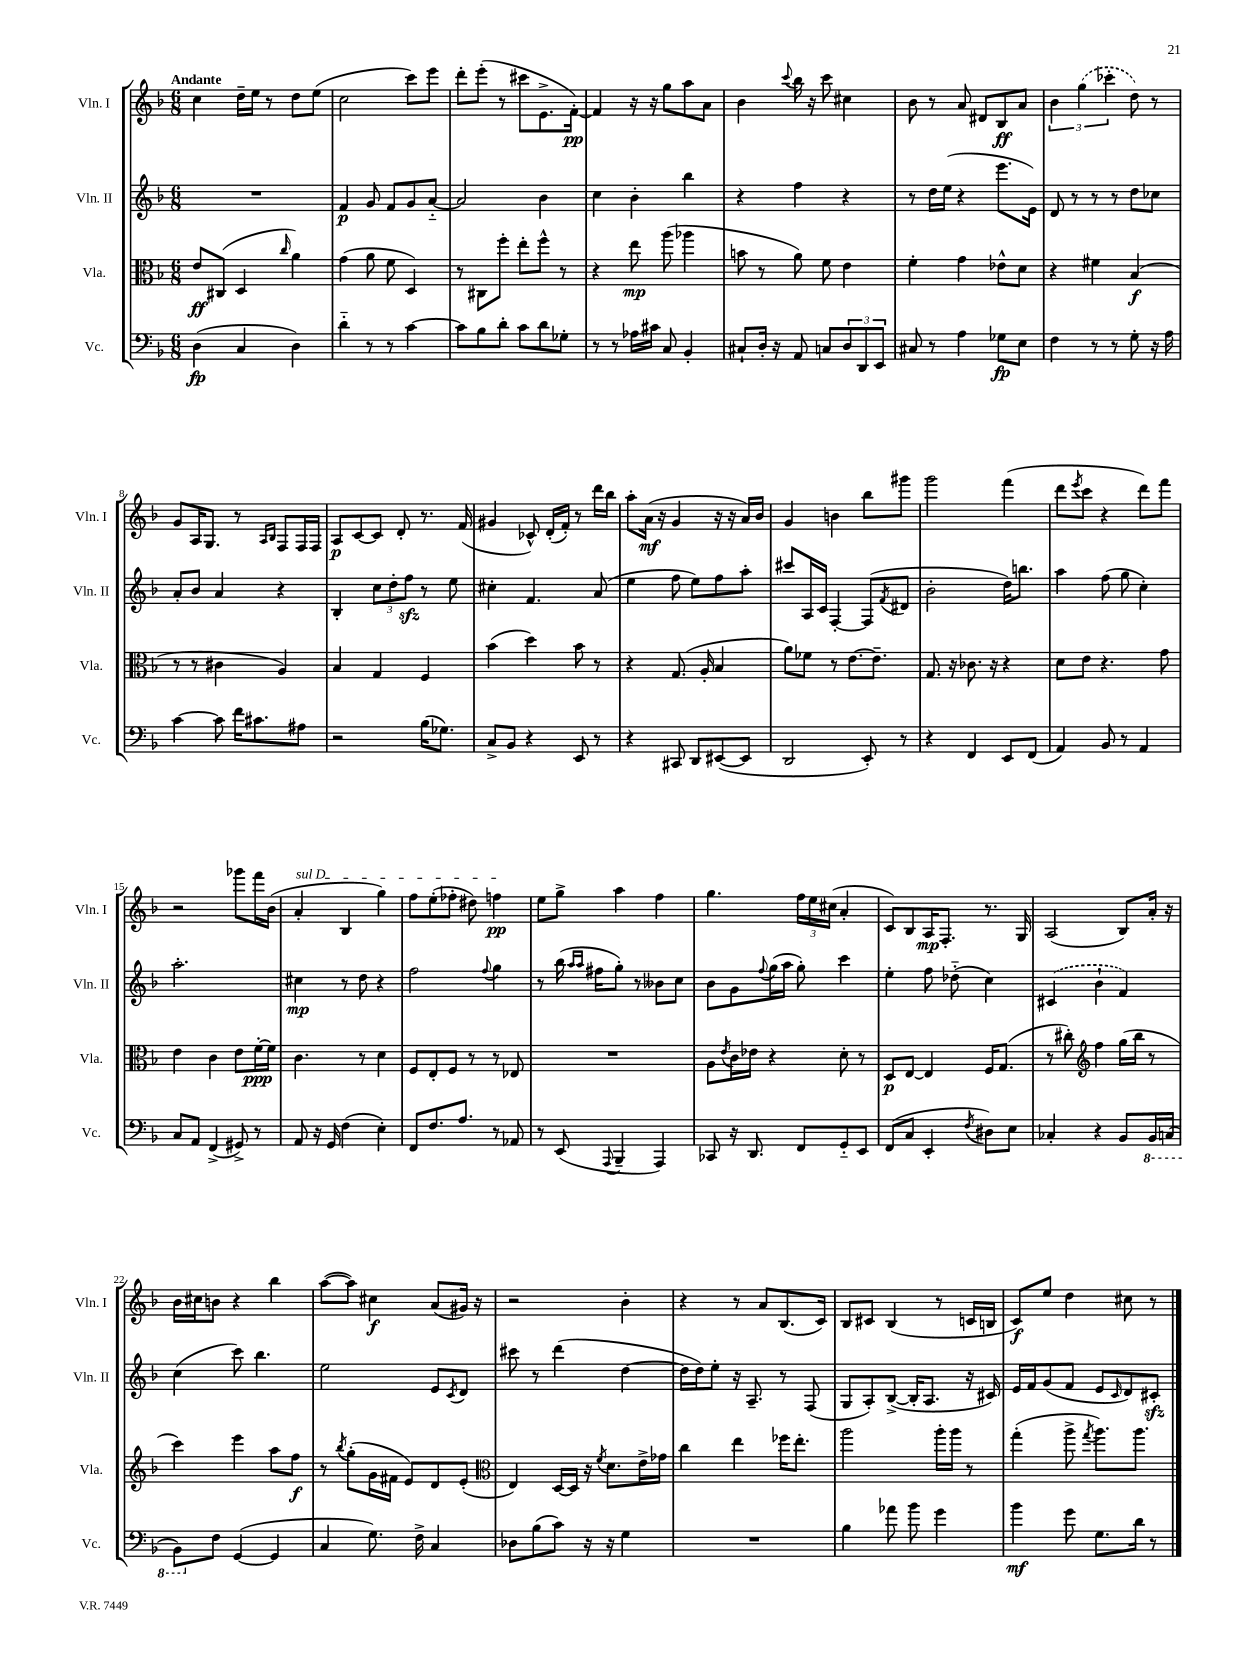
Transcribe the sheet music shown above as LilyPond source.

<<
\new StaffGroup <<
\new Staff = "s0" \with { instrumentName = "Vln. I" shortInstrumentName = "Vln. I" } {
    \clef treble \key f \major \numericTimeSignature \time 6/8 \tempo "Andante"
    c''4 d''16-- e''16 r8 d''8 e''8( |
    c''2 c'''8) e'''8 |
    d'''8-. e'''8-.( r8 cis'''8 e'8.-> f'16~-.\pp) |
    f'4 r16 r16 g''8 a''8 a'8 |
    bes'4 \appoggiatura { c'''8 } bes''16 r16 c'''8 cis''4 |
    bes'8 r8 a'8 dis'8 bes8\ff a'8 |
    \tuplet 3/2 { bes'4 \once \slurDashed g''4( ces'''4-. } d''8) r8 |
    g'8 a16 g8. r8 \grace { a16 bes16 } f8 f16 f16 |
    a8\p c'8~ c'8 d'8-. r8. f'16( |
    gis'4 ces'8-^) d'16-.( f'16-.) r8 d'''16 bes''16 |
    a''8-. a'16\mf( r16 g'4 r16 r16 a'16) bes'16 |
    g'4 b'4 bes''8 gis'''8 |
    g'''2 f'''4( |
    d'''8 \acciaccatura { e'''8 } c'''8 r4 d'''8) f'''8 |
    r2 ges'''8 f'''16 bes'16( |
    \once \override TextSpanner.bound-details.left.text = \markup { \italic "sul D" } a'4-.\startTextSpan bes4 g''4) |
    f''8 e''8-.( fes''8-. dis''8) f''4\pp\stopTextSpan |
    e''8 g''8-> a''4 f''4 |
    g''4. \tuplet 3/2 { f''16 e''16 cis''16( } a'4-. |
    c'8) bes8 a16\mp f8.-. r8. g16 |
    a2( bes8) a'16-. r16 |
    bes'16 cis''16 b'8 r4 bes''4 |
    a''8~( a''8) cis''4\f a'8( gis'16) r16 |
    r2 bes'4-. |
    r4 r8 a'8 bes8.( c'16) |
    bes8 cis'8 bes4( r8 c'16 b16 |
    c'8\f) e''8 d''4 cis''8 r8 \bar "|." |
}
\new Staff = "s1" \with { instrumentName = "Vln. II" shortInstrumentName = "Vln. II" } {
    \clef treble \key f \major \numericTimeSignature \time 6/8
    R2. |
    f'4\p g'8 f'8 g'8 a'8~-_ |
    a'2 bes'4 |
    c''4 bes'4-. bes''4 |
    r4 f''4 r4 |
    r8 d''16 e''16( r4 e'''8. e'16) |
    d'8 r8 r8 r8 d''8 ces''8 |
    a'8-. bes'8 a'4 r4 |
    bes4-. \tuplet 3/2 { c''8 d''8-. f''8\sfz } r8 e''8 |
    cis''4-. f'4. a'8( |
    e''4 f''8 e''8) f''8 a''8-. |
    cis'''8 a16 c'16 f4~-. f8( \acciaccatura { f'8 } dis'8 |
    bes'2-. d''16) b''8. |
    a''4 f''8( g''8 c''4-.) |
    a''2.-. |
    cis''4\mp r8 d''8 r4 |
    f''2 \appoggiatura { f''8 } g''4 |
    r8 bes''16( \grace { a''16 a''16 } fis''16 g''8-.) r8 beses'8 c''8 |
    bes'8 g'8 \appoggiatura { f''8 } g''16( a''16 g''8-.) c'''4 |
    e''4-. f''8 des''8-_( c''4) |
    \once \slurDashed cis'4( bes'4-! f'4) |
    c''4( c'''8) bes''4. |
    e''2 e'8 \acciaccatura { c'8 } d'8 |
    cis'''8 r8 d'''4( d''4~ |
    d''16 d''16) e''8-. r16 a8.-- r8 f8( |
    g8 a8-.) bes8~->( bes16-. a8. r16 cis'16) |
    e'16 f'16 g'8( f'8 e'8 \grace { c'16 } d'8) cis'8-.\sfz \bar "|." |
}
\new Staff = "s2" \with { instrumentName = "Vla." shortInstrumentName = "Vla." } {
    \clef alto \key f \major \numericTimeSignature \time 6/8
    e'8\ff cis8( d4 \grace { c''16 } a'4) |
    g'4( a'8 f'8 d4) |
    r8 cis8 f''8-. e''8-. f''8-^ r8 |
    r4 e''8\mp a''8( aes''4 |
    b'8 r8 a'8) f'8 e'4 |
    f'4-. g'4 ees'8-^ d'8 |
    r4 fis'4 bes4\f( |
    r8 r8 cis'4 a4) |
    bes4 g4 f4 |
    bes'4( d''4) bes'8 r8 |
    r4 g8.( a16-. bes4 |
    a'8) fes'8 r8 e'8.~ e'8.-- |
    g8. r16 ces'8. r16 r4 |
    d'8 e'8 r4. g'8 |
    e'4 c'4 e'8 f'16~-.\ppp f'16 |
    c'4. r8 d'4 |
    f8 e8-. f8 r8 r8 ees8 |
    R2. |
    a8 \acciaccatura { e'8 } c'16 ees'16 r4 d'8-. r8 |
    d8\p e8~ e4 f16 g8.( |
    r8 cis''8-.) \clef treble f''4 g''16( bes''16 r8 |
    c'''4) e'''4 a''8 f''8\f |
    r8 \acciaccatura { bes''8 } g''8-.( g'16 fis'16 e'8) d'8 e'8-.( |
    \clef alto e4) d16~ d16 r16 \acciaccatura { f'8 } d'8. e'16-> ges'16 |
    c''4 e''4 fes''16 e''8.-. |
    a''2 a''16-. a''16 r8 |
    g''4-.( a''8-> \acciaccatura { g''8 } a''8.) a''8. \bar "|." |
}
\new Staff = "s3" \with { instrumentName = "Vc." shortInstrumentName = "Vc." } {
    \clef bass \key f \major \numericTimeSignature \time 6/8
    d4\fp( c4 d4) |
    d'4-_ r8 r8 c'4~ |
    c'8 bes8 d'8-. c'8 d'8 ges8-. |
    r8 r8 aes16 cis'16 c8 bes,4-. |
    cis8-! d16-. r16 a,8 c8 \tuplet 3/2 { d8 d,8 e,8 } |
    cis8 r8 a4 ges8\fp e8 |
    f4 r8 r8 g8-. r16 a16 |
    c'4~ c'8 f'16 cis'8. ais8 |
    r2 bes16( ges8.) |
    c8-> bes,8 r4 e,8 r8 |
    r4 cis,8 d,8 eis,8~( eis,8 |
    d,2 e,8-.) r8 |
    r4 f,4 e,8 f,8( |
    a,4) bes,8 r8 a,4 |
    c8 a,8 f,4->( gis,8->) r8 |
    a,8 r16 g,16 f4( e4-.) |
    f,8 f8. a8. r8 aes,8 |
    r8 e,8( \appoggiatura { a,,8 } bes,,4-- a,,4) |
    ces,8 r16 d,8. f,8 g,8-_ e,8 |
    f,8( c8 e,4-. \acciaccatura { f8 } dis8) e8 |
    ces4-. r4 bes,8 \ottava #-1 bes,,16 c,!16( |
    bes,,8) \ottava #0 f8 g,4~( g,4 |
    c4 g8.) f16-> c4 |
    des8 bes8( c'8) r16 r16 g4 |
    R2. |
    bes4 aes'8 bes'8 g'4 |
    bes'4\mf g'8 g8. d'16 r8 \bar "|." |
}
>>
>>
